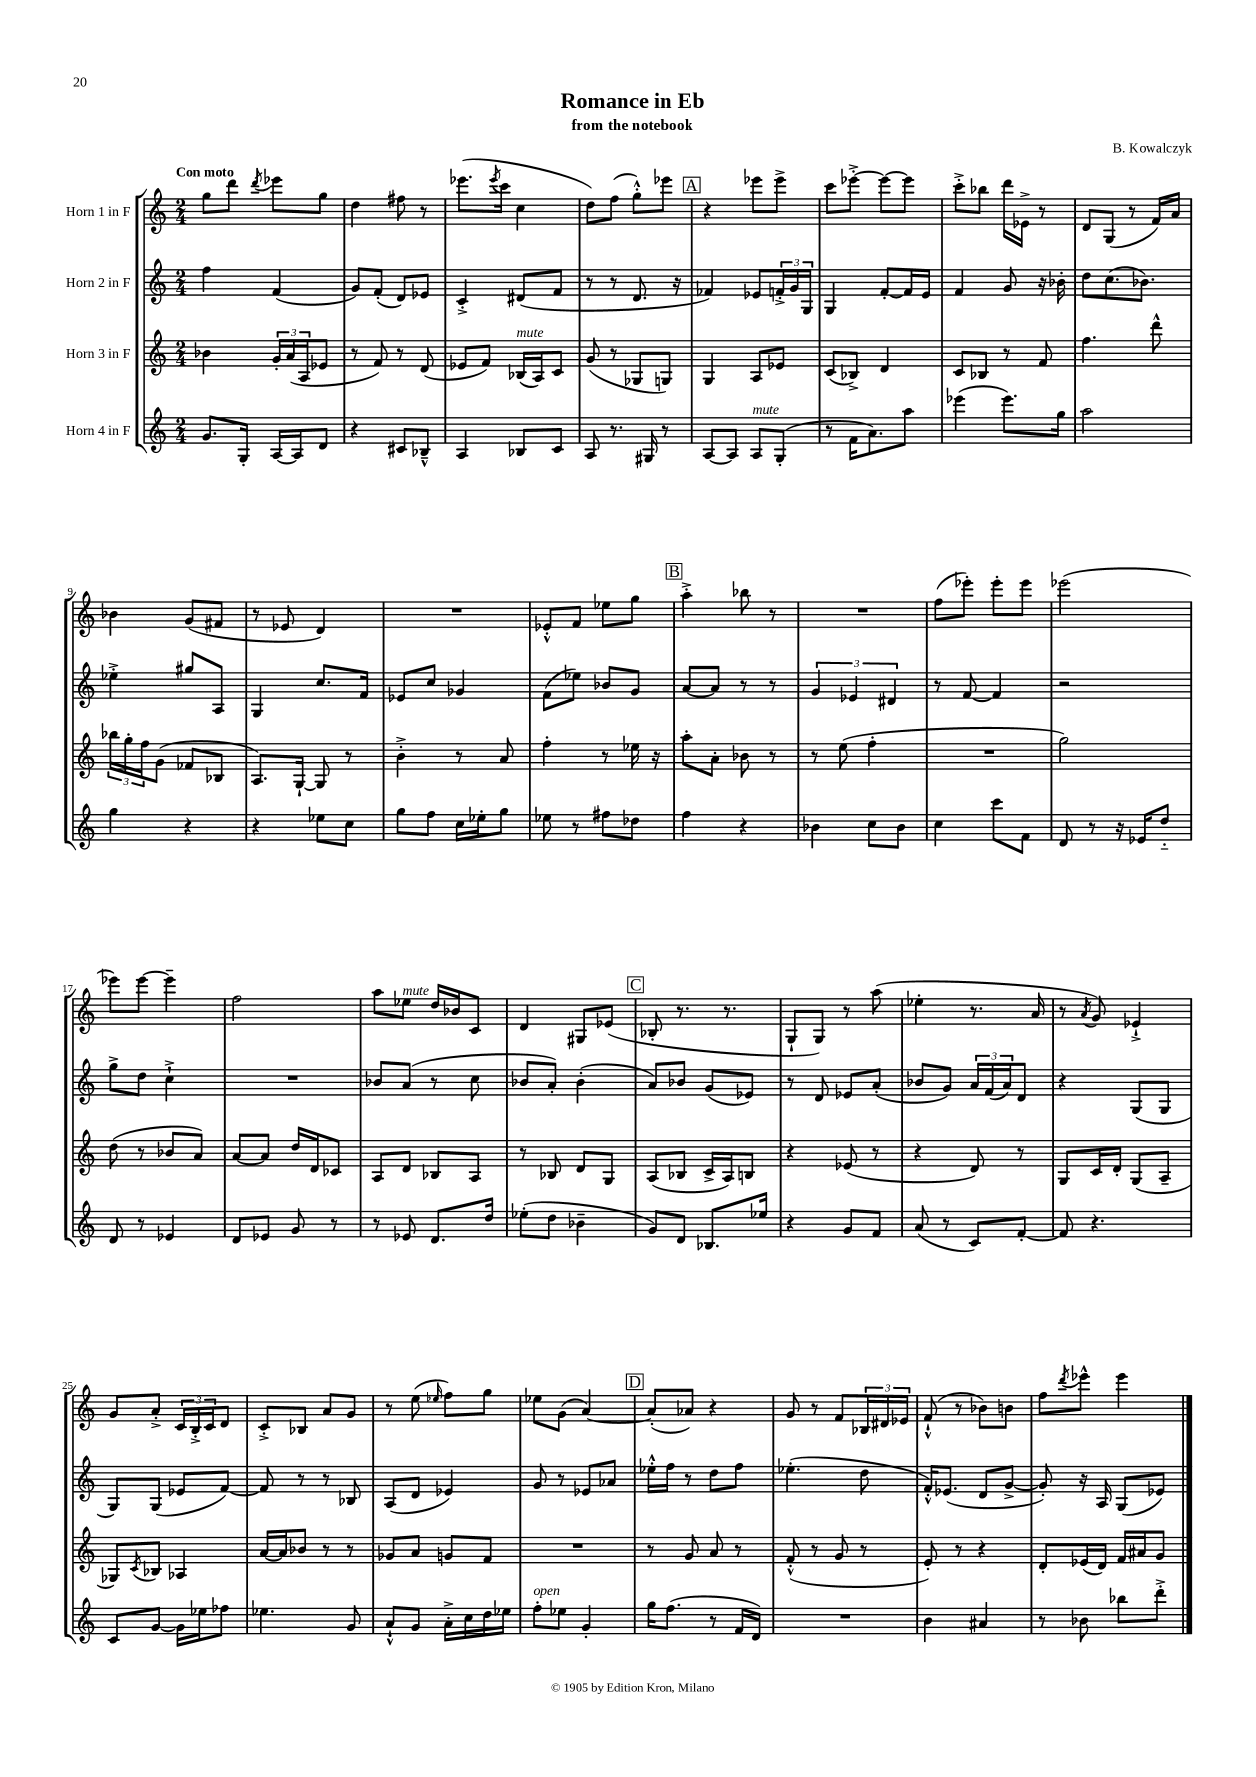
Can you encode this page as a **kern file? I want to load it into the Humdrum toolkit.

**kern	**kern	**kern	**kern
*part4	*part3	*part2	*part1
*staff4	*staff3	*staff2	*staff1
*I"Horn 4 in F	*I"Horn 3 in F	*I"Horn 2 in F	*I"Horn 1 in F
*clefG2	*clefG2	*clefG2	*clefG2
*k[]	*k[]	*k[]	*k[]
*M2/4	*M2/4	*M2/4	*M2/4
=1	=1	=1	=1
!	!	!	!LO:TX:a:B:t=Con moto
8.g/L	4b-X\	4ff\	8gg\L
.	.	.	8ddd\J
16G'/Jk	.	.	.
.	.	.	8qddd/
[16A/LL	24g'/LL	(4f/	8eee-X\L
.	(24a/	.	.
16A/J]	.	.	.
.	24A/J	.	.
8d/J	8e-X/J	.	8gg\J
=2	=2	=2	=2
4r	8r	8g/L)	4dd\
.	8f/)	(8f'/J	.
8c#X/L	8r	8d/L)	8ff#X\
8B-X~^^/J	(8d/	8e-X/J	8r
=3	=3	=3	=3
4A/	8e-X/L	4c'^/	(8.eee-X\L
.	8f/J)	.	.
.	.	.	8qeee-/
.	.	.	16ccc\Jk
!	!LO:TX:a:i:t=mute	!	!
8B-X/L	(16B-X/LL	(8d#X/L	4cc\
.	16A/J)	.	.
8c/J	8c/J	8f/J	.
=4	=4	=4	=4
8A/	(8g/	8r	8dd\L)
8.r	8r	8r	(8ff\J
.	8G-X/L	8.d/	8gg'^^\L)
16G#X/	.	.	.
8r	8Gn/J)	.	8eee-X\J
.	.	16r	.
!!LO:REH:place=s1:t=A
=5	=5	=5	=5
[8A/L	4G/	4f-X/)	4r
8A/J]	.	.	.
!LO:TX:a:i:t=mute	!	!	!
8A/L	8A/L	8e-X/L	8eee-X\L
(8G'/J	8e-X/J	24fn'^/L	8eee-^\J
.	.	24g/	.
.	.	24G/JJ	.
=6	=6	=6	=6
8r	(8c/L	4G/	8ccc\L
16f\KL	8B-X^/J)	.	[8eee-X'^\J
8.a\)	.	.	.
.	4d/	[8f'/L	8eee-\L_
8aa\J	.	16f/L]	8eee-\J]
.	.	16e/JJ	.
=7	=7	=7	=7
(4eee-X\	8c/L	4f/	8ccc'^\L
.	8B-X/J	.	8bb-X\J
8.eee-\L)	8r	8g/	16ddd\LL
.	.	.	16e-X^\JJ
.	8f/	16r	8r
16gg\Jk	.	16b-X'\	.
=8	=8	=8	=8
2aa\	4.ff\	8dd\L	8d/L
.	.	(8.cc\	(8G/J
.	.	.	8r
.	.	8.b-X\J)	.
.	8ddd^^\	.	16f/LL)
.	.	.	16a/JJ
!!LO:LB:g=z
=9	=9	=9	=9
4gg\	24bb-X\LL	4ee-X'^\	4b-X\
.	24gg'\	.	.
.	24ff\J	.	.
.	(8g\J	.	.
4r	8f-X/L	8gg#X/L	(8g/L
.	8B-X/J	8A/J	8f#X/J
=10	=10	=10	=10
4r	8.A/L)	4G/	8r
.	.	.	8e-X/
.	[16G`/Jk	.	.
8ee-X\L	8G/]	8.cc/L	4d/)
8cc\J	8r	.	.
.	.	16f/Jk	.
=11	=11	=11	=11
8gg\L	4b'^\	8e-X/L	2r
8ff\J	.	8cc/J	.
16cc\LL	8r	4g-X/	.
16ee-X'\J	.	.	.
8gg\J	8a/	.	.
=12	=12	=12	=12
8ee-X\	4ff'\	(8f\L	8e-X'^^/L
8r	.	8ee-X\J)	8f/J
8ff#X\L	8r	8b-X/L	8ee-X\L
8dd-X\J	16ee-X\	8g/J	8gg\J
.	16r	.	.
!!LO:REH:place=s1:t=B
=13	=13	=13	=13
4ff\	8aa'\L	[8a/L	4aa'^\
.	8a'\J	8a/J]	.
4r	8b-X\	8r	8bb-X\
.	8r	8r	8r
=14	=14	=14	=14
4b-X\	8r	6g/	2r
.	(8ee\	.	.
.	.	6e-X/	.
8cc\L	4ff'\	.	.
.	.	6d#X/	.
8b-\J	.	.	.
=15	=15	=15	=15
4cc\	2r	8r	(8ff\L
.	.	[8f/	8eee-X'\J)
8ccc\L	.	4f/]	8eee-'\L
8f\J	.	.	8eee-\J
=16	=16	=16	=16
8d/	2gg\)	2r	(2eee-X\
8r	.	.	.
16r	.	.	.
16e-X/KL	.	.	.
8dd/J	.	.	.
!!LO:LB:g=z
=17	=17	=17	=17
8d/	(8dd\	8gg^\L	8eee-X\L)
8r	8r	8dd\J	[8eee-\J
4e-X/	8b-X/L	4cc`^\	4eee-~\]
.	8a/J)	.	.
=18	=18	=18	=18
8d/L	[8a/L	2r	2ff\
8e-X/J	8a/J]	.	.
8g/	16dd/LL	.	.
.	16d/J	.	.
8r	8c-X/J	.	.
=19	=19	=19	=19
8r	8A/L	8b-X/L	8aa\L
!	!	!	!LO:TX:a:i:t=mute
8e-X/	8d/J	(8a/J	8ee-X\J
8.d/L	8B-X/L	8r	16dd/LL
.	.	.	16b-X/J
.	8A/J	8cc\	8c/J
16dd/Jk	.	.	.
=20	=20	=20	=20
(8ee-X'\L	8r	8b-X/L	4d/
8dd\J	8B-X/	8a'/J)	.
4b-X~\	8d/L	(4b-'\	8G#X/L
.	8G/J	.	(8e-X/J
!!LO:REH:place=s1:t=C
=21	=21	=21	=21
8g/L)	(8A/L	8a/L)	8B-X'/
8d/J	8B-X/J	8b-X/J	8.r
8.B-X/L	16c^/LL	(8g/L	.
.	16A/J)	.	8.r
.	8Bn/J	8e-X/J)	.
16ee-X/Jk	.	.	.
=22	=22	=22	=22
4r	4r	8r	8G`/L
.	.	8d/	8G/J)
8g/L	(8e-X/	8e-X/L	8r
8f/J	8r	(8a'/J	(8aa\
=23	=23	=23	=23
(8a/	4r	8b-X/L	4ee-X'\
8r	.	8g/J)	.
8c/L)	8d/)	24a/LL	8.r
.	.	(24f/	.
.	.	24a/J)	.
[8f'/J	8r	8d/J	.
.	.	.	16a/
=24	=24	=24	=24
8f/]	8G/L	4r	8r
.	.	.	8qa/
4.r	16c/L	.	8g/)
.	16d'/JJ	.	.
.	(8G/L	(8G/L	4e-X`^/
.	8A~/J	8G/J	.
!!LO:LB:g=z
=25	=25	=25	=25
8c/L	8G-X/L)	8G/L)	8g/L
.	8qc/	.	.
[8g/J	8B-X/J	(8G/J	8a'^/J
16g\LL]	4A-X/	8e-X/L	24c/LL
.	.	.	24B'^/
16ee-X\J	.	.	.
.	.	.	24c/J
8ff-X\J	.	[8f/J)	8d/J
=26	=26	=26	=26
4.ee-X\	[16a/LL	8f/]	8c'^/L
.	16a/J]	.	.
.	8b-X/J	8r	8B-X/J
.	8r	8r	8a/L
8g/	8r	8B-X/	8g/J
=27	=27	=27	=27
8a`^^/L	8g-X/L	(8A/L	8r
8g/J	8a/J	8d/J	(8ee\
.	.	.	16qqee-X/
16a'^\LL	8gn/L	4e-X/)	8ff\L)
16cc\	.	.	.
16dd\	8f/J	.	8gg\J
16ee-X\JJ	.	.	.
=28	=28	=28	=28
!LO:TX:a:i:t=open	!	!	!
8ff'\L	2r	8g/	8ee-X\L
8ee-X\J	.	8r	(8g\J
4g'/	.	8e-X/L	[4a/)
.	.	8a-X/J	.
!!LO:REH:place=s1:t=D
=29	=29	=29	=29
16gg\KL	8r	16ee-X'^^\LL	(8a'/L]
(8.ff\J	.	16ff\JJ	.
.	8g/	8r	8a-X/J)
8r	8a/	8dd\L	4r
16f/LL	8r	8ff\J	.
16d/JJ)	.	.	.
=30	=30	=30	=30
2r	(8f'^^/	(4.ee-X'\	8g/
.	8r	.	8r
.	8g/	.	8f/L
.	8r	8dd\	24B-X/L
.	.	.	24d#X/
.	.	.	24e-X/JJ
=31	=31	=31	=31
4b\	8e'/)	16f'^^/KL)	(8f`^^/
.	.	(8.e-X/J	.
.	8r	.	8r
4a#X/	4r	8d/L	8b-X\L)
.	.	[8g^/J	8bn\J
=32	=32	=32	=32
8r	8d'/L	8g'/])	8ff\L
.	.	.	8qddd/
8b-X\	(16e-X/L	16r	8eee-X^^\J
.	16d/JJ)	16A/	.
8bb-X\L	16f/LL	(8G/L	4eee-\
.	16a#X/J	.	.
8ddd'^\J	8g/J	8e-X/J)	.
==	==	==	==
*-	*-	*-	*-
